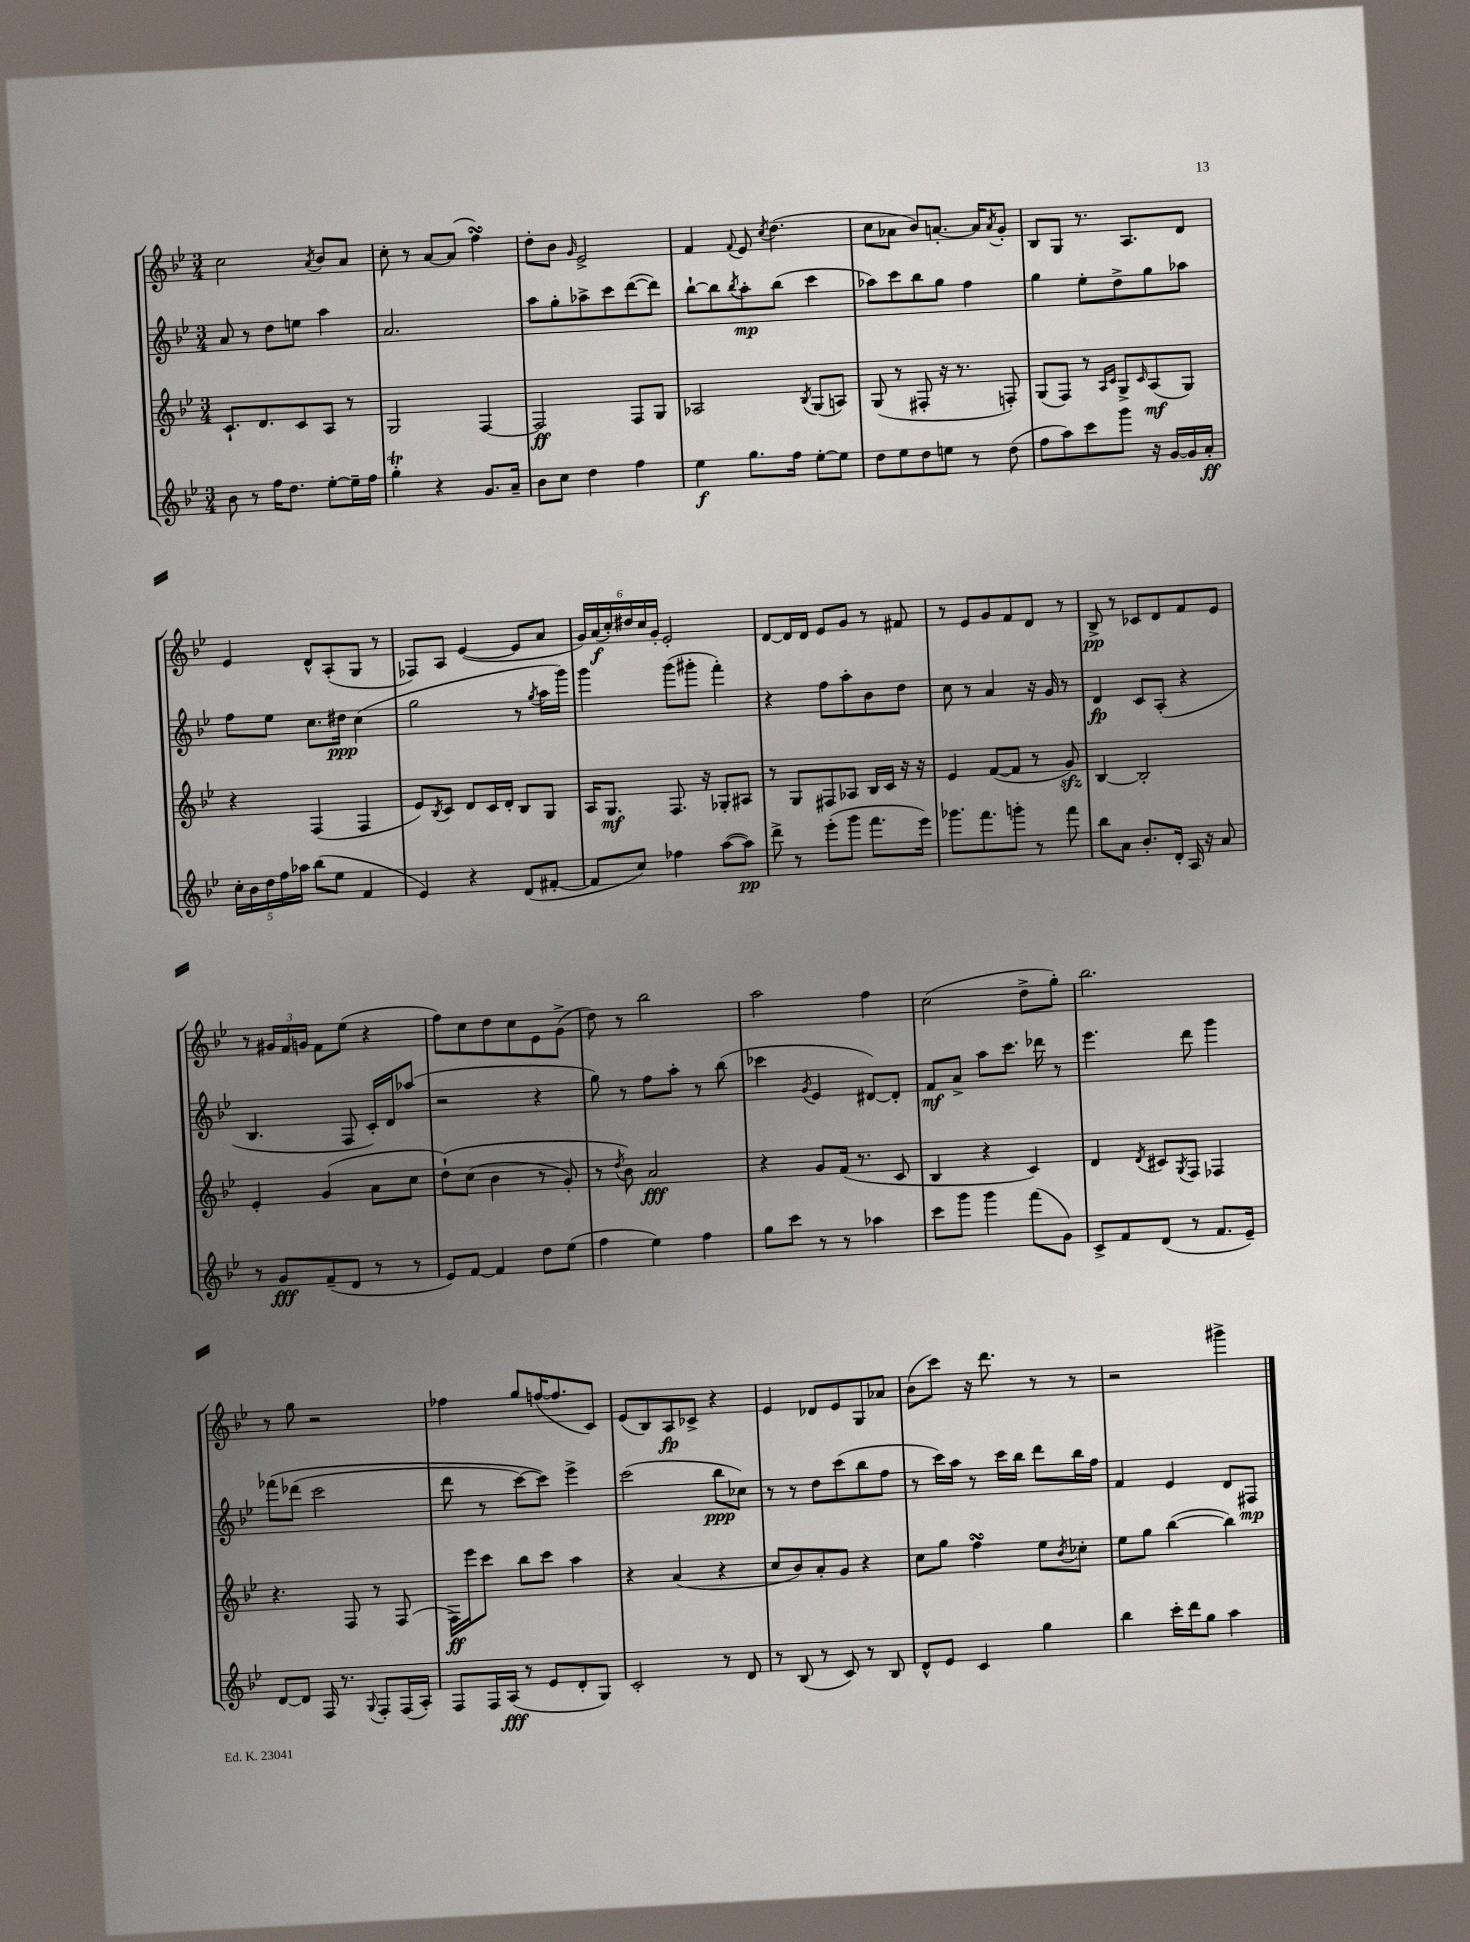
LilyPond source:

<<
\new StaffGroup <<
\new Staff = "s0" {
    \clef treble \key bes \major \numericTimeSignature \time 3/4
    c''2 \acciaccatura { a'8 } bes'8 a'8 |
    c''8-. r8 a'8~ a'8( f''4\turn) |
    d''8-. bes'8 \grace { g'16 } ees'2-> |
    f'4 \appoggiatura { f'8 } ees'8 \acciaccatura { c''8 } d''4.( |
    c''8 aes'8 bes'8) a'8.~-. a'16 \acciaccatura { a'8 } g'8-. |
    bes8 g8 r8. a8. d'8 |
    ees'4 d'8-^ a8-.( g8 r8 |
    fes8) a8 ees'4~( ees'8 a'8 |
    \tuplet 6/4 { g'16) a'16\f( c''16-.) dis''16 c''16 g'16-. } ees'2-. |
    d'8~ d'16 d'16 ees'8 g'8 r8 fis'8 |
    r8 ees'8 g'8 f'8 d'8 r8 |
    bes8->\pp r8 ces'8 d'8 f'8 ees'8 |
    r8 \tuplet 3/2 { gis'16 f'16 g'16 } f'8 ees''8( r4 |
    f''8) c''8 d''8 c''8 ees'8 g'8->( |
    d''8) r8 bes''2 |
    a''2 f''4 |
    c''2( d''8-> g''8-.) |
    bes''2. |
    r8 g''8 r2 |
    fes''4 g''8 f''16~( f''8. c'8) |
    ees'8( bes8) a8\fp ces'8-> r4 |
    ees'4 des'8 ees'8 g8 aes'8 |
    bes'8( c'''8) r16 d'''8. r8 r8 |
    r2 gis'''4-> \bar "|." |
}
\new Staff = "s1" {
    \clef treble \key bes \major \numericTimeSignature \time 3/4
    a'8 r8 d''8 e''8 a''4 |
    a'2. |
    a''8 g''8-. aes''8-> c'''8 d'''8~( d'''8) |
    bes''8~-! bes''8 \acciaccatura { bes''8 } a''8-.\mp bes''8( c'''4 |
    aes''8) c'''8 bes''8 g''8 f''4 |
    g''4 ees''8-. d''8-> g''8 aes''8 |
    f''8 ees''8 c''8. dis''16\ppp c''4( |
    g''2 r8 \acciaccatura { g''8 } a''16 g'''16) |
    g'''4 g'''8( gis'''8-. f'''4-.) |
    r4 f''8 a''8-. bes'8 d''8 |
    c''8 r8 a'4 r16 g'16 r8 |
    d'4\fp c'8 a8-.( r4 |
    bes4. f8 c'16-.) d'16 aes''8( |
    r2 r4 |
    g''8) r8 f''8 a''8-. r8 bes''8( |
    ces'''4 \acciaccatura { g'8 } ees'4 dis'8~) dis'8-. |
    f'8\mf a'8-> a''8 c'''8. des'''16 r8 |
    ees'''4. d'''8 g'''4 |
    fes'''8\( des'''8( c'''2 |
    d'''8 r8 c'''8~) c'''8\) ees'''4-> |
    c'''2( bes''8\ppp ces''8) |
    r8 r8 d''8 c'''8( bes''8 f''8 |
    r8 c'''16) a''16 r8 c'''16 bes''16 d'''8 bes''16 f''16 |
    f'4 ees'4 d'8 fis8\mp \bar "|." |
}
\new Staff = "s2" {
    \clef treble \key bes \major \numericTimeSignature \time 3/4
    c'8.-! d'8. c'8 a8 r8 |
    g2 f4~ |
    f2\ff f8 g8 |
    aes2 \acciaccatura { bes8 } g8( a8) |
    g8( r8 fis8-. r16 r8. f8-.) |
    g8( f8) r8 \grace { a16 c'16 } g8-> \grace { c'16 } a8\mf( g8) |
    r4 f4( f4 |
    ees'8) \acciaccatura { bes8 } c'8 d'8 c'16 d'16-. bes8 g8 |
    a16 g8.\mf f8. r16 ges8-. ais8 |
    r8 g8 fis8 aes8 bes16 c'16 r16 r16 |
    ees'4 f'8~( f'8 r8 g'8\sfz) |
    bes4~ bes2-. |
    ees'4-. g'4( a'8 c''8 |
    d''8-!)\( c''8( bes'4 r8 g'8-.) |
    r8 \acciaccatura { d''8 } bes'8\) a'2\fff |
    r4 g'8 f'16( r8. c'8 |
    bes4 r4 c'4) |
    d'4 \acciaccatura { d'8 } cis'8 \acciaccatura { g8 } f8 fes4 |
    r4. f8 r8 f8( |
    f16\ff) ees'''16 c'''8 bes''8 c'''8 a''4 |
    r4 a'4( r4 |
    c''8 bes'8) a'8-. g'8 r4 |
    c''8 g''8 f''4\turn ees''8 \acciaccatura { bes'8 } ces''8-. |
    ees''8 g''8 bes''4~( bes''4) \bar "|." |
}
\new Staff = "s3" {
    \clef treble \key bes \major \numericTimeSignature \time 3/4
    bes'8 r8 f''16 d''8. ees''8~-. ees''16-- f''16 |
    g''4-.\trill r4 g'8. a'16-- |
    bes'8 c''8 d''4 f''4 |
    ees''4\f g''8. f''16 ees''8~-. ees''8 |
    d''8 ees''8 d''8 e''8 r8 d''8( |
    f''8 a''8) c'''8 g'''8 r16 g'16~ g'16 a'16-.\ff |
    \tuplet 5/4 { c''16-. bes'16 d''16 f''16 aes''16 } bes''8( ees''8 f'4 |
    ees'4) r4 d'8( fis'8~-. |
    fis'8 c''8) fes''4 a''8~( a''8\pp) |
    d'''8-> r8 ees'''8-.( g'''8 f'''8. ees'''16) |
    ges'''8. f'''8. g'''8-. r8 f'''8 |
    bes''8 a'8 bes'8.-. d'16-. a16 r16 a'8 |
    r8 g'8\fff f'8--( d'8 r8 r8 |
    ees'8) f'8~ f'4 d''8 ees''8( |
    f''4 ees''4) f''4 |
    g''8 c'''8 r8 r8 aes''4 |
    c'''8 g'''8 g'''4 f'''8( g'8) |
    c'8-> f'8 d'8( r8 f'8. ees'16--) |
    d'8~ d'8 f16 r8. \appoggiatura { g8 } f8-. f16( a16-.) |
    f8 f16 a16\fff( r8 ees'8 d'8-. g8) |
    c'2-. r8 d'8 |
    r8 bes8( r8 c'8) r8 bes8 |
    d'8-^ ees'8 c'4 g''4 |
    bes''4 c'''16-. d'''16 g''8 a''4 \bar "|." |
}
>>
>>
\layout { \context { \Score \remove "Bar_number_engraver" } }
